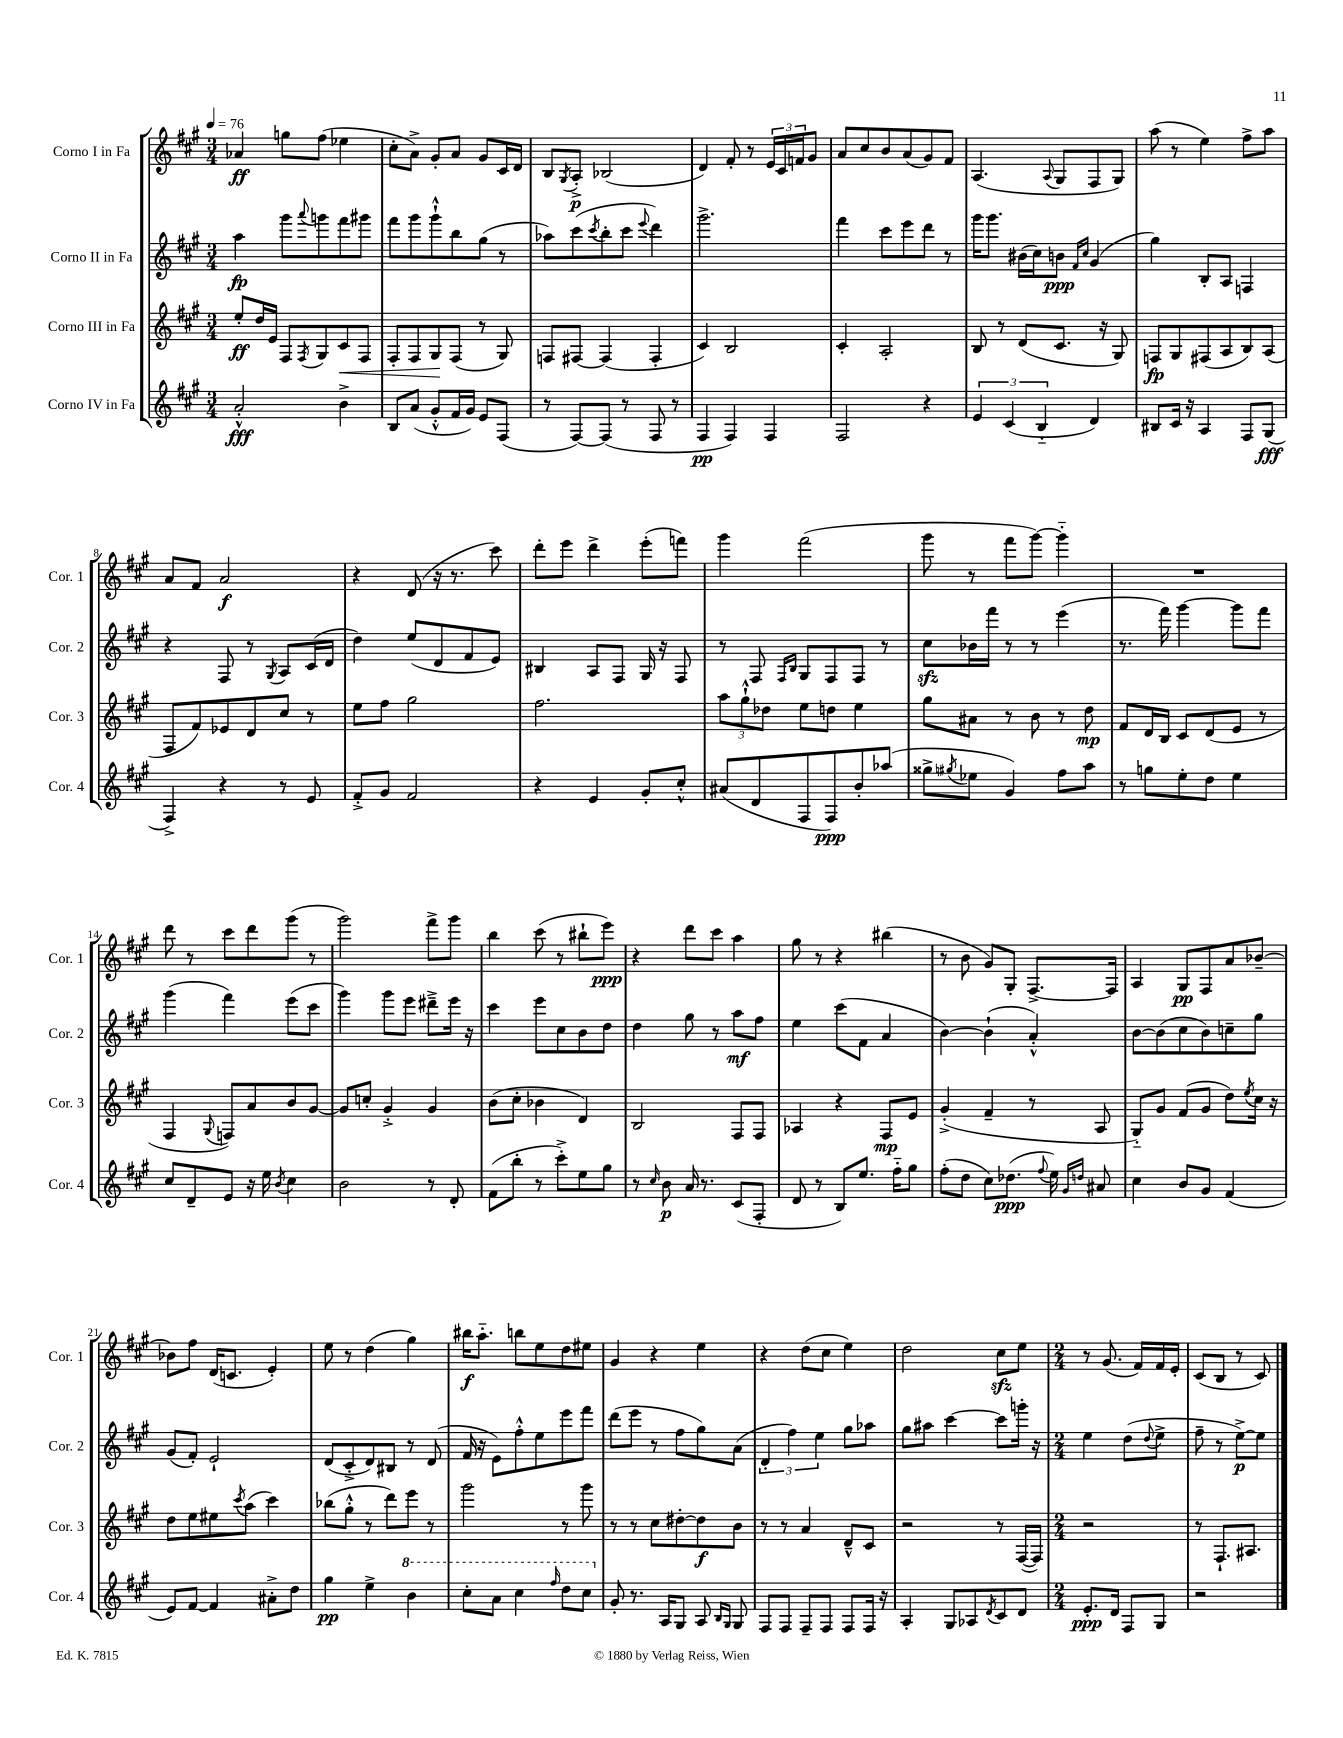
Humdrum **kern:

**kern	**kern	**kern	**kern
*staff4	*staff3	*staff2	*staff1
*clefG2	*clefG2	*clefG2	*clefG2
*k[f#c#g#]	*k[f#c#g#]	*k[f#c#g#]	*k[f#c#g#]
*M3/4	*M3/4	*M3/4	*M3/4
*MM76	*MM76	*MM76	*MM76
2a'^^	8ee'	4aa	4a-
.	16dd	.	.
.	16e	.	.
.	8F#	8ggg#	8gg
.	8qF#	8qqaaa	.
.	8G#	8ggg	(8ff#
4b^	8c#	8fff#	4ee-
.	8F#	8ggg#	.
=	=	=	=
8B	8F#'	8fff#	8cc#'
(8a	8F#	8ggg#	8a^)
8g#'^^	8G#	8ggg#`^^	8g#'
16f#	(8F#	8bb	8a
16g#)	.	.	.
8e	8r	(8gg#	8g#
(8F#	8G#)	8r	16c#
.	.	.	16d
=	=	=	=
8r	8F	8aa-)	8B
.	.	.	8qG#
[8F#)	[8F#	(8ccc#	8A'^
.	.	8qccc#	.
(8F#]	(4F#]	8bb'	(2B-
8r	.	8ccc#	.
.	.	8qqeee	.
8F#	4F#'	4ddd)	.
8r	.	.	.
=	=	=	=
4F#	4c#)	2.ggg#^	4d)
4F#)	2B	.	8f#'
.	.	.	8r
4F#	.	.	24e
.	.	.	24c#
.	.	.	24f
.	.	.	8g#
=	=	=	=
2F#	4c#'	4fff#	8a
.	.	.	8cc#
.	2A'	8ccc#	8b
.	.	8eee	(8a
4r	.	8ddd	8g#)
.	.	8r	8f#
=	=	=	=
6e	8B	16ggg#	(4.A
.	.	8.ggg#	.
.	8r	.	.
(6c#	.	.	.
.	(8d	(16b#	.
.	.	16cc#)	.
6B'~	.	.	.
.	.	.	8qqA
.	8.c#	8b	8G#
.	.	16qqf#	.
.	.	16qqcc#	.
4d)	.	(4g#	8F#
.	16r	.	.
.	8G#)	.	8G#)
=	=	=	=
8B#	8F	4gg#)	(8aa
16c#	8G#	.	8r
16r	.	.	.
4A	(8F#	8B'	4ee)
.	8A	8A	.
8F#	8B)	4F	8ff#^
(8G#	(8A	.	8aa
=	=	=	=
4F#^)	8F#	4r	8a
.	8f#)	.	8f#
4r	8e-	8F#	2a
.	8d	8r	.
.	.	8qG#	.
8r	8cc#	8A	.
8e	8r	(16c#	.
.	.	16d	.
=	=	=	=
8f#'^	8ee	4dd)	4r
8g#	8ff#	.	.
2f#	2gg#	(8ee	(8d
.	.	8d	16r
.	.	.	8.r
.	.	8f#	.
.	.	8e)	8ccc#)
=	=	=	=
4r	2.ff#	4B#	8ddd'
.	.	.	8eee
4e	.	8A	4ddd^
.	.	8F#	.
8g#'	.	16G#	(8eee'
.	.	16r	.
8cc#'^^	.	8F#	8fff)
=	=	=	=
(8a#	12aa	8r	4ggg#
.	12gg#`^^	.	.
8d	.	8F#	.
.	12dd-	.	.
.	.	16qqF#	.
.	.	16qqB	.
8F#	8ee	8G#	(2fff#
8F#)	8dd	8F#	.
8b'	4ee	8F#	.
(8aa-	.	8r	.
=	=	=	=
8gg##^	8gg#	8cc#	8ggg#
8qgg#	.	.	.
8ee-	8a#	16b-	8r
.	.	16fff#	.
4g#)	8r	8r	8fff#
.	8b	8r	[8ggg#)
8ff#	8r	(4eee	4ggg#'~]
8aa	8dd	.	.
=	=	=	=
8r	8f#	8.r	2.r
8gg	16d	.	.
.	16B	16fff#)	.
8ee'	8c#	[4ggg#	.
8dd	(8d	.	.
4ee	8e	8ggg#]	.
.	8r	8fff#	.
=	=	=	=
8cc#	4F#	(4ggg#	8ddd
8d~	.	.	8r
.	8qqG#	.	.
8e	8F)	4fff#)	8ccc#
16r	8a	.	8ddd
16ee	.	.	.
8qb	.	.	.
4cc#	8b	(8eee	(8ggg#
.	[8g#	8ccc#	8r
=	=	=	=
2b	8g#]	4ggg#)	2ggg#)
.	8cc'	.	.
.	4g#'^	8ggg#	.
.	.	8eee	.
8r	4g#	8ddd#~^	8fff#^
8d'	.	16eee	8ggg#
.	.	16r	.
=	=	=	=
(8f#	(8b	4ccc#	4bb
8bb'	8cc#'	.	.
8r	4b-	8eee	(8ccc#
8ccc#'^)	.	8cc#	8r
8ee	4d)	8b	8bb#`
8gg#	.	8dd	8eee)
=	=	=	=
8r	2B	4dd	4r
16qqcc#	.	.	.
8b	.	.	.
16a	.	8gg#	8ddd
8.r	.	.	.
.	.	8r	8ccc#
(8c#	8F#	8aa	4aa
8F#'	8F#	8ff#	.
=	=	=	=
8d	4A-	4ee	8gg#
8r	.	.	8r
8B)	4r	(8ccc#	4r
8.ee	.	8f#	.
.	8F#	4a	(4bb#
16ff#'~	.	.	.
8gg#	8e	.	.
=	=	=	=
(8ff#'	(4g#'^	[4b)	8r
8dd	.	.	8b
8cc#)	4f#~	(4b`]	8g#)
(8.dd-	.	.	8G#'
.	8r	4a'^^)	[8.F#^
8qqff#	.	.	.
16ee)	.	.	.
16qqg#	.	.	.
16qqdd	.	.	.
8a#	8A	.	.
.	.	.	16F#]
=	=	=	=
4cc#	8G#'~)	[8b	4A
.	8g#	(8b]	.
8b	(8f#	8cc#	8G#
8g#	8g#	8b)	8F#
(4f#	8dd)	8cc~	8a
.	8qee	.	.
.	16cc#	8gg#	[8b-~
.	16r	.	.
=	=	=	=
8e)	8dd	(8g#	8b-]
[8f#	8ee	8f#')	8ff#
4f#]	8ee#	2e`	(16d
.	.	.	8.c
.	8qccc#	.	.
.	(8aa	.	.
8a#'^	4ccc#)	.	4e')
8dd	.	.	.
=	=	=	=
4gg#	(8bb-	(8d	8ee
.	8gg#'^^	8c#'^	8r
4ee^	8r	8d)	(4dd
.	8ddd)	8B#	.
4bb	8eee	8r	4gg#)
.	8r	(8d	.
=	=	=	=
8ccc#'	2ggg#	16f#	16bb#
.	.	16r	8.aa'~
8aa	.	8e)	.
4ccc#	.	8ff#'^^	8bb
.	.	8ee	8ee
16qqfff#	.	.	.
8ddd	8r	8eee	8dd
8ccc#	8ggg#	8fff#	8ee#
=	=	=	=
8g#'	8r	(8ddd	4g#
8.r	8r	8eee	.
.	8cc#	8r	4r
16A	.	.	.
8G#	[8dd#'	8ff#	.
8A	8dd#]	8gg#)	4ee
16qqB	.	.	.
16qqG#	.	.	.
8G#	8b	(8a	.
=	=	=	=
8F#	8r	6d'	4r
8F#	8r	.	.
.	.	6ff#)	.
8F#~	4a	.	(8dd
.	.	6ee	.
8F#	.	.	8cc#
8F#	8d~^^	8gg#	4ee)
16F#	8c#	8aa-	.
16r	.	.	.
=	=	=	=
4A'	2r	8gg#	2dd
.	.	8aa#	.
8G#	.	[4ccc#	.
8A-	.	.	.
8qd	.	.	.
8c#	8r	8ccc#]	8cc#
8d	([16F#	16ggg'	8ee
.	16F#])	16r	.
=	=	=	=
*M2/4	*M2/4	*M2/4	*M2/4
8.e'	2r	4ee	8r
.	.	.	(8.g#
16d	.	.	.
8F#	.	(8dd	.
.	.	.	16f#)
.	.	8qqdd	.
8G#	.	8ee^	16f#
.	.	.	16e'
=	=	=	=
2r	8r	8ff#~	(8c#
.	8.F#`	8r	8B
.	.	[8ee^)	8r
.	8.A#	.	.
.	.	8ee]	8c#)
==	==	==	==
*-	*-	*-	*-
